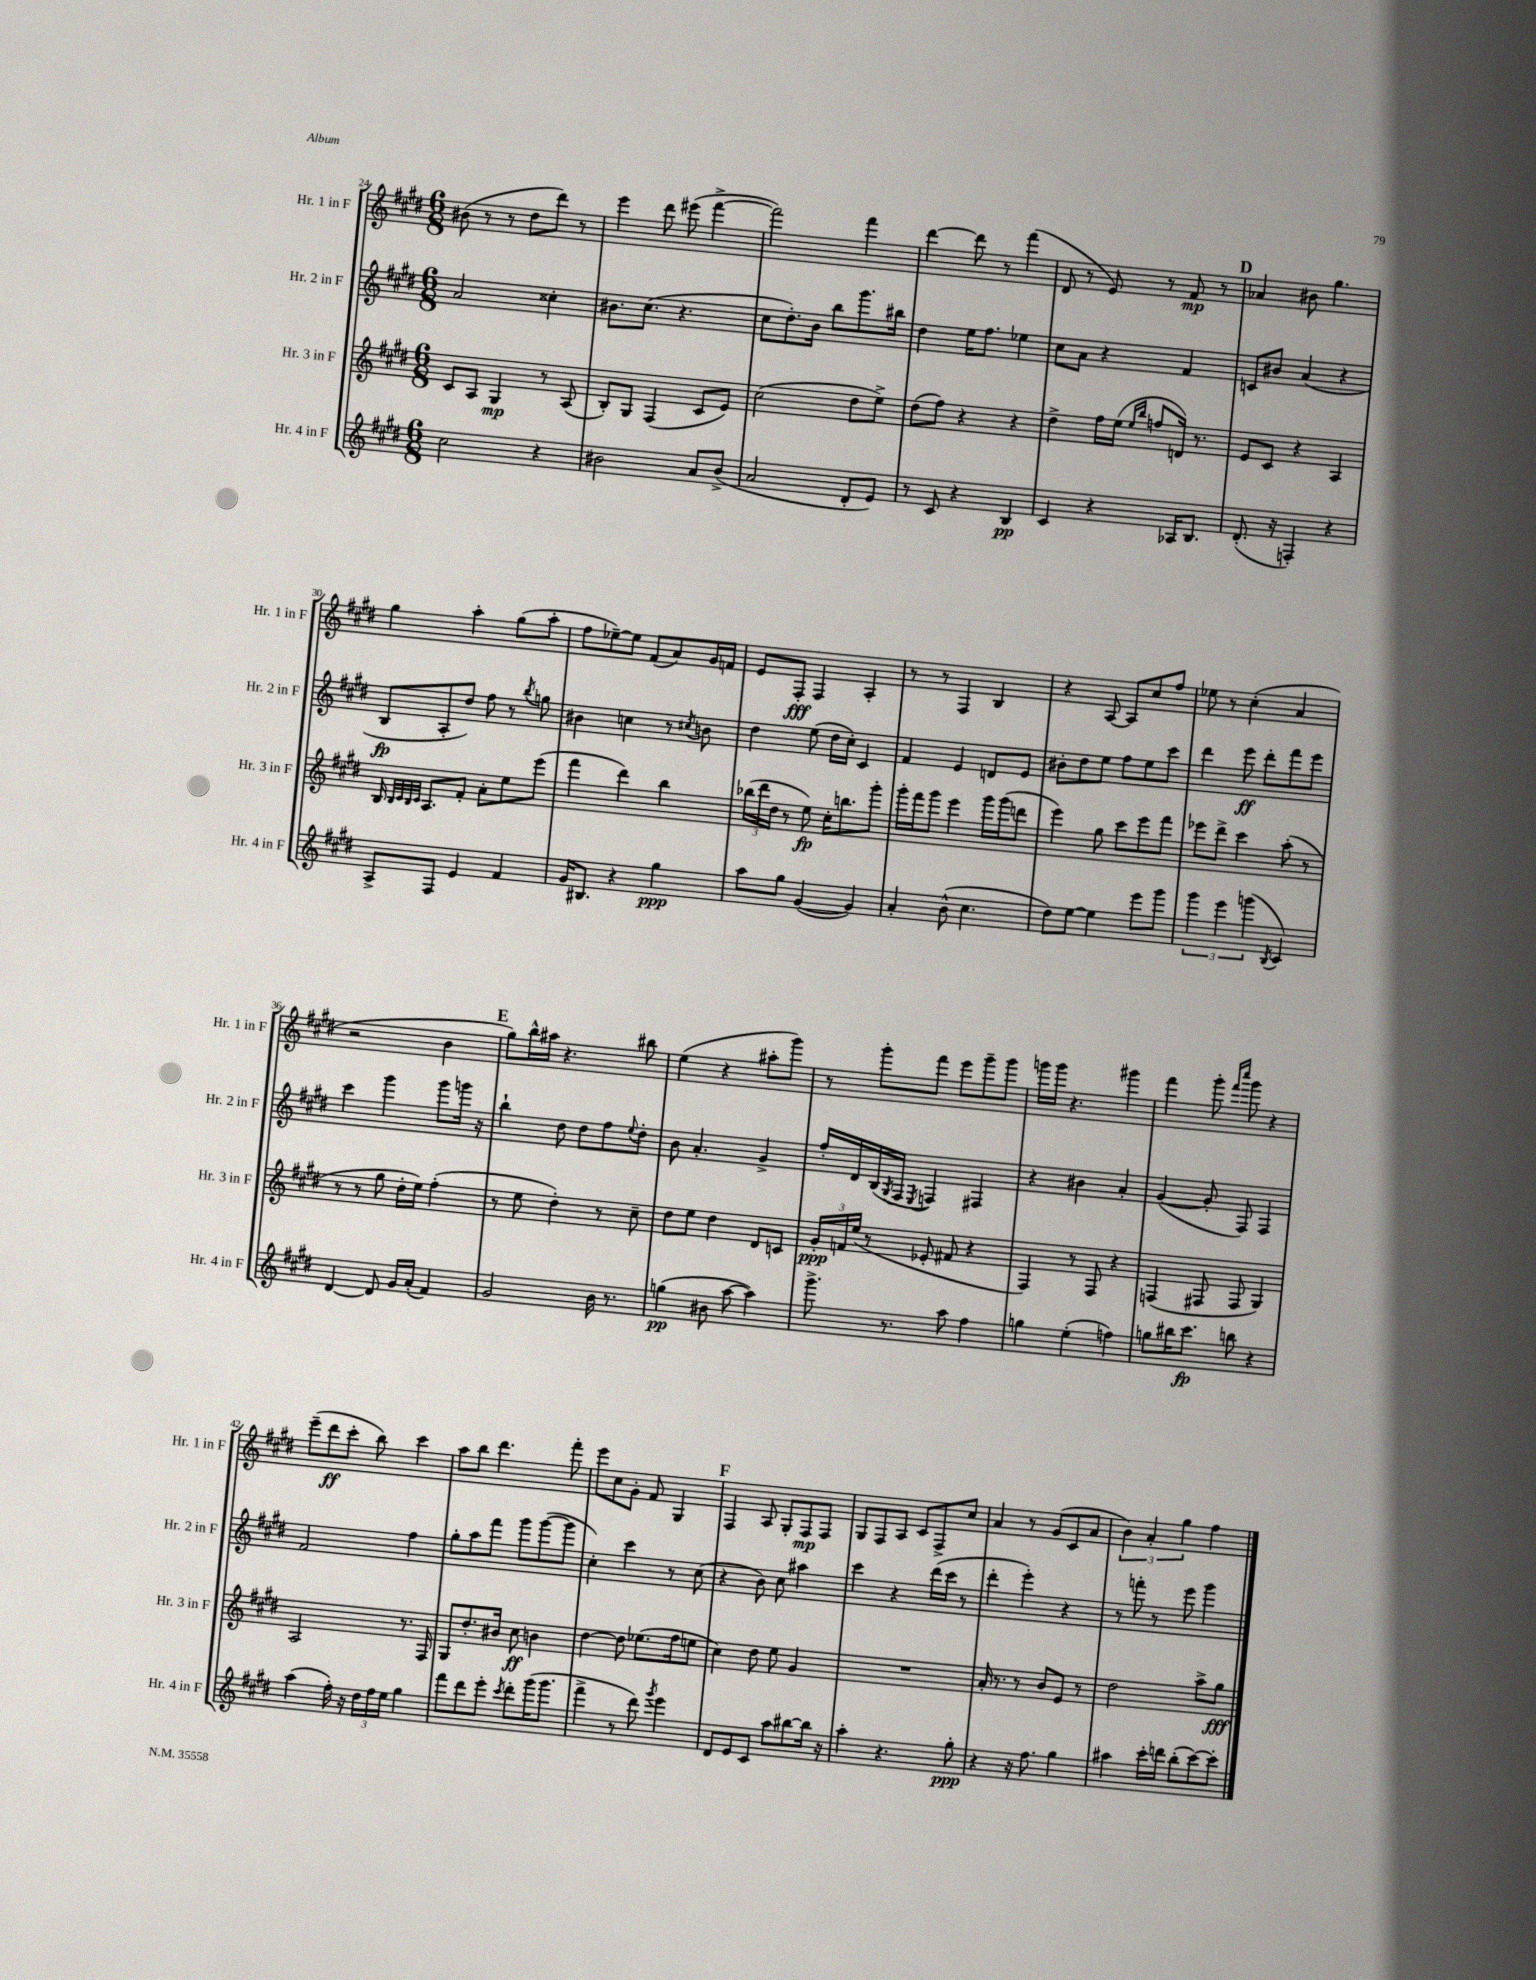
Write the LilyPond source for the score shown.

<<
\new StaffGroup <<
\new Staff = "s0" \with { instrumentName = "Hr. 1 in F" shortInstrumentName = "Hr. 1 in F" } {
    \clef treble \key e \major \numericTimeSignature \time 6/8
    bis'8( r8 r8 dis''8 dis'''8) r8 |
    e'''4 dis'''8 eis'''8( fis'''4~-> |
    fis'''2) fis'''4 |
    dis'''4~ dis'''8 r8 fis'''4( |
    dis'8 r8 e'8) r8 fis'8\mp r8 |
    \mark \markup { \bold "D" } aes'4 bis'8 gis''4. |
    gis''4 a''4-. gis''8( a''8-. |
    fis''8 ees''8~--) ees''8 fis'8( a'8) gis'16 f'16 |
    e'8 fis8-.\fff fis4 a4-. |
    r8 r8 fis4 b4 |
    r4 a8~ a8 cis''8 fis''8 |
    ees''8 r8 cis''4-.( a'4 |
    r2 b'4 |
    \mark \markup { \bold "E" } gis''8) b''16-^ ais''16 r4. bis''8 |
    e''4( r4 ais''8-. gis'''8) |
    r8 gis'''8-. fis'''8 e'''8 gis'''8-- gis'''8 |
    g'''16 g'''16 r4. gis'''4 |
    fis'''4 gis'''8-. \grace { fis'''16 cis''''16 } gis'''8 r4 |
    e'''8--( dis'''8\ff cis'''8-. b''8) cis'''4 |
    a''8 b''8 dis'''4. fis'''8-. |
    e'''8 cis''8 gis'8-. fis'8 gis4 |
    \mark \markup { \bold "F" } fis4 a8 gis8-. fis8\mp fis8 |
    gis8 fis8 a8 cis'8 fis8-> cis''8 |
    a'4 r8 gis'8( cis'8 a'8 |
    \tuplet 3/2 { b'4) a'4-. gis''4 } fis''4 \bar "|." |
}
\new Staff = "s1" \with { instrumentName = "Hr. 2 in F" shortInstrumentName = "Hr. 2 in F" } {
    \clef treble \key e \major \numericTimeSignature \time 6/8
    a'2 cisis''4-. |
    bis'8. cis''8.( r4. |
    cis''8 dis''8.-.) b'16 b''8 gis'''8. bis''16 |
    dis''4 e''16 fis''8. ees''4 |
    cis''8 a'8 r4 fis'4 |
    \mark \markup { \bold "D" } c'8 bis'8 a'4( r4 |
    b8\fp a8-. dis''8) fis''8 r8 \acciaccatura { b''8 } g''8 |
    bis'4 c''4 r8 \acciaccatura { cis''8 } b'8 |
    dis''4 e''8( dis''16 cis''16-.) cis'4 |
    fis'4 e'4 d'8 e'8 |
    bis'8-. dis''8 e''8 fis''8 e''8 cis'''8 |
    dis'''4 e'''8\ff dis'''8-. fis'''8 e'''8 |
    cis'''4 gis'''4 gis'''8 g'''16 r16 |
    \mark \markup { \bold "E" } b''4-! dis''8 dis''8 fis''8 \appoggiatura { e''8 } dis''8-. |
    b'8 a'4.-. gis'4-> |
    fis''16-. dis'16 b16( \acciaccatura { gis8 } fis16 \acciaccatura { e8 } f4) fis4 |
    r4 bis'4 a'4-. |
    gis'4~( gis'8-. fis8) fis4 |
    fis'2 fis''4 |
    gis''8-. a''8 fis'''8 gis'''8 gis'''8~( gis'''8 |
    cis''4-.) cis'''4 r8 cis''8( |
    \mark \markup { \bold "F" } r4 b'8) cis''8 ais''4 |
    cis'''4 r4 dis'''16( cis'''16 r8 |
    dis'''4-. e'''4-.) r4 |
    r8 f'''8-. r8 e'''8 gis'''4 \bar "|." |
}
\new Staff = "s2" \with { instrumentName = "Hr. 3 in F" shortInstrumentName = "Hr. 3 in F" } {
    \clef treble \key e \major \numericTimeSignature \time 6/8
    cis'8 a8 gis4\mp r8 a8( |
    b8-.) gis8 fis4( cis'8 e'8) |
    cis''2( dis''8 e''8->) |
    dis''8( fis''8) r4 r4 |
    dis''4-> fis''16 e''16( \grace { e''16 b''16 } f''8 d'16) r8. |
    \mark \markup { \bold "D" } e'8 cis'8 r4 a4 |
    b16 \grace { b32 cis'32 b32 cis'32 } a8. fis'8-. a'8-. e''8 e'''8( |
    fis'''4 dis'''4) b''4 |
    \tuplet 3/2 { bes''16( dis'''16 dis''16 } r8 e''8\fp) cis''16-. b''8. gis'''8-. |
    gis'''16-. fis'''16 gis'''8 e'''4 gis'''16 gis'''16( d'''8 |
    e'''4) gis''8 cis'''8 e'''8 fis'''8 |
    ees'''8 dis'''8-> cis'''4 a''8-.( r8 |
    r8 r8 gis''8 dis''16-. e''16) fis''4-.( |
    \mark \markup { \bold "E" } r8 e''8 dis''4-.) r8 cis''8-- |
    dis''8 e''8 dis''4 dis'8 c'8 |
    \tuplet 3/2 { gis'16-.\ppp f'16 e''16( } r8 ees'8-. fis'8 r4 |
    fis4) r8 fis8 r4 |
    f4( fis8 fis8 gis4) |
    a2 r8. fis16 |
    gis8 dis''8.-. bis'16 cis''8\ff b'4 |
    dis''4~ dis''8 ees''8.( fis''16 e''8 |
    \mark \markup { \bold "F" } cis''4) dis''8 e''8 gis'4 |
    R2. |
    a'16-. r8. r8 b'8 e'8 r8 |
    dis''2 a''8-> gis''8\fff \bar "|." |
}
\new Staff = "s3" \with { instrumentName = "Hr. 4 in F" shortInstrumentName = "Hr. 4 in F" } {
    \clef treble \key e \major \numericTimeSignature \time 6/8
    cis''2 r4 |
    bis'2 a'8 bis'8->( |
    a'2 dis'8-. e'8) |
    r8 cis'8 r4 b4\pp |
    cis'4 r4 aes16 b8. |
    \mark \markup { \bold "D" } dis'8.-.( r16 f4-.) r4 |
    a8-> fis8 e'4 fis'4 |
    gis'16 bis8. r4 gis''4\ppp |
    a''8 gis''8 gis'4~( gis'4) |
    a'4-. b'8-^( cis''4. |
    dis''8) e''8~ e''4 e'''8 gis'''8 |
    \tuplet 3/2 { gis'''4 e'''4 g'''4( } \acciaccatura { b8 } cis'4) |
    dis'4~ dis'8 gis'16 a'16-.( fis'4) |
    \mark \markup { \bold "E" } gis'2 b'16 r8. |
    g''4\pp( bis'8 a''8~ a''4) |
    gis'''8.-> r8. a''8 fis''4 |
    g''4 e''4-.( f''4) |
    g''8 bis''16 cis'''8.\fp b''8 r4 |
    a''4( fis''16-.) r16 \tuplet 3/2 { dis''16 fis''16 e''16 } gis''4 |
    fis'''8 dis'''8 e'''8-. \acciaccatura { cis'''8 } dis'''8-. gis'''16( gis'''8. |
    fis'''4-> r8 dis'''8) \acciaccatura { gis'''8 } e'''4 |
    \mark \markup { \bold "F" } dis'8 e'8 cis'8 a''8 bis''8~ bis''16 r16 |
    a''4-. r4. gis''8-.\ppp |
    r4 r16 fis''8. gis''4 |
    ais''4 cis'''16-. d'''16 b''8-.( cis'''8~) cis'''8-. \bar "|." |
}
>>
>>
\layout { \context { \Score currentBarNumber = #24 } }
